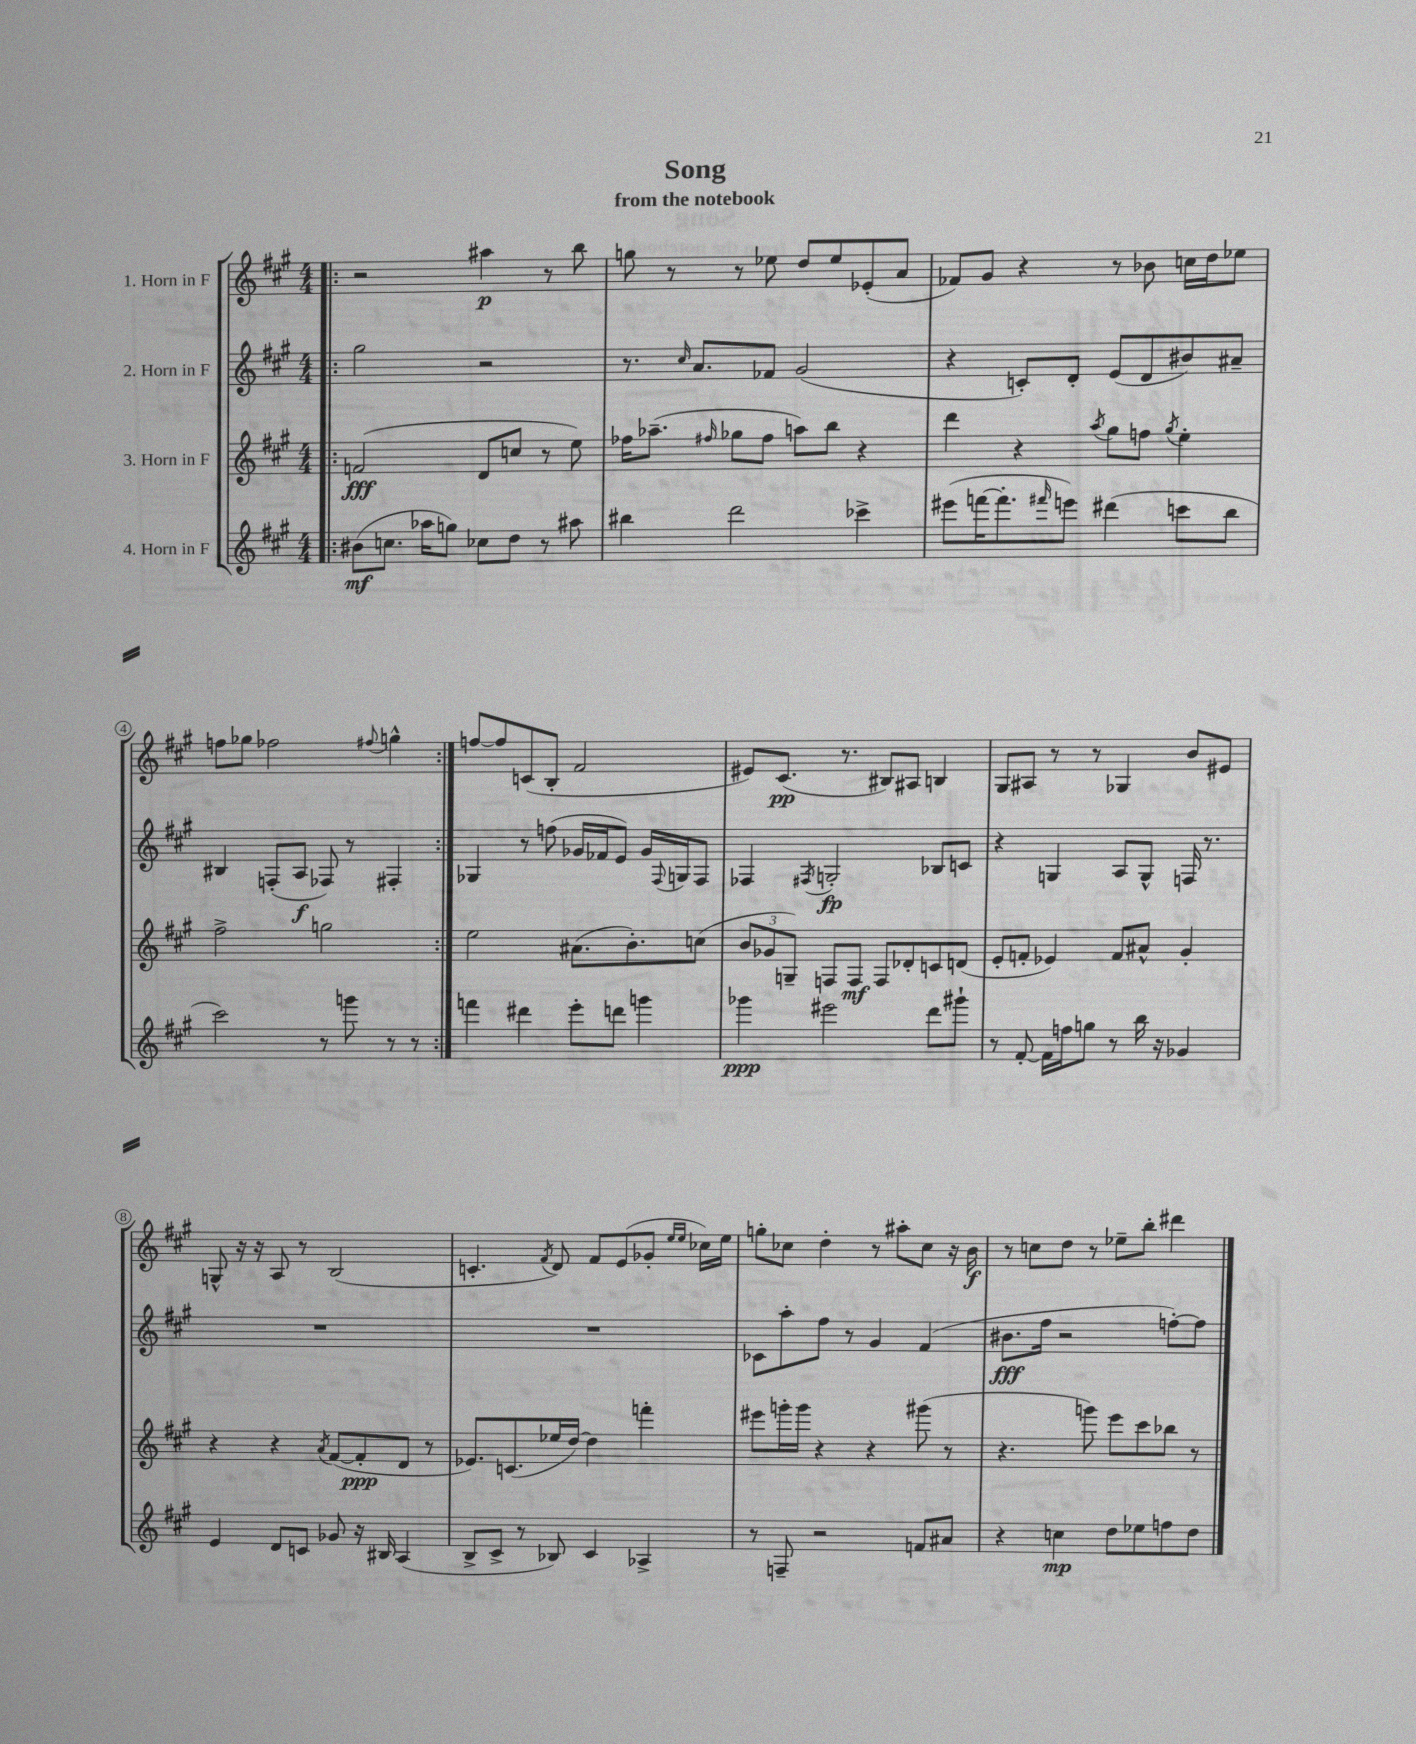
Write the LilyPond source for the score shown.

\header { title = "Song" subtitle = "from the notebook" }
<<
\new StaffGroup <<
\new Staff = "s0" \with { instrumentName = "1. Horn in F" } {
    \clef treble \key a \major \numericTimeSignature \time 4/4
    \repeat volta 2 { \bar ".|:" r2 ais''4\p r8 b''8 |
    g''8 r8 r8 ees''8 d''8 ees''8 ees'8-.( a'8 |
    fes'8) gis'8 r4 r8 bes'8 c''16 d''16 ees''8 |
    f''8 ges''8 fes''2 \appoggiatura { fis''8 } g''4-^ | }
    f''8~ f''8 c'8( b8-. fis'2 |
    eis'8) cis'8.\pp( r8. bis8) ais8 b4 |
    gis8 ais8 r8 r8 ges4 b'8 eis'8 |
    g8-^ r16 r16 a8 r8 b2( |
    c'4.-. \acciaccatura { fis'8 } d'8) fis'8 e'8( ges'8-. \grace { e''16 e''16 } ces''16) e''16 |
    g''8-. ces''8 d''4-. r8 ais''8-. ces''8 r16 b'16\f |
    r8 c''8 d''8 r8 ees''8-- b''8-. dis'''4 \bar "|." |
}
\new Staff = "s1" \with { instrumentName = "2. Horn in F" } {
    \clef treble \key a \major \numericTimeSignature \time 4/4
    \repeat volta 2 { \bar ".|:" gis''2 r2 |
    r8. \grace { cis''16 } a'8. fes'8 gis'2( |
    r4 c'8-.) d'8-. e'8( d'8 bis'8) ais'8-- |
    bis4 f8-.( a8\f fes8) r8 fis4-. | }
    ges4 r8 f''8( ges'16 fes'16 e'8) ges'16 \appoggiatura { fis8 } g16 fis8 |
    fes4 \acciaccatura { fis8 } g2-.\fp bes8 c'8 |
    r4 g4 a8 g8-^ f16 r8. |
    R1 |
    R1 |
    ces'8 a''8-. fis''8 r8 gis'4 fis'4( |
    bis'8.\fff fis''16 r2 f''8~-.) f''8 \bar "|." |
}
\new Staff = "s2" \with { instrumentName = "3. Horn in F" } {
    \clef treble \key a \major \numericTimeSignature \time 4/4
    \repeat volta 2 { \bar ".|:" f'2\fff( d'8 c''8 r8 e''8) |
    fes''16 aes''8.--( \grace { fis''16 } ges''8 fis''8 a''8) b''8 r4 |
    d'''4 r4 \acciaccatura { a''8 } gis''8 f''8 \acciaccatura { gis''8 } e''4-. |
    fis''2-> g''2 | }
    e''2 ais'8.( b'8.-.) c''8( |
    \tuplet 3/2 { b'8 ges'8 g8--) } f8 f8\mf f8 des'8-. c'8 d'8( |
    e'8-. f'8-. ees'4) f'8 ais'8-^ gis'4-. |
    r4 r4 \acciaccatura { a'8 } fis'8~( fis'8-.\ppp d'8 r8 |
    ees'8.) c'8.( ees''16 d''16~) d''4 f'''4-. |
    eis'''8 g'''16-. g'''16 r4 r4 gis'''8( r8 |
    r4. g'''8) e'''8 cis'''8 bes''8 r8 \bar "|." |
}
\new Staff = "s3" \with { instrumentName = "4. Horn in F" } {
    \clef treble \key a \major \numericTimeSignature \time 4/4
    \repeat volta 2 { \bar ".|:" bis'8\mf( c''8. aes''16 g''8) ces''8 d''8 r8 ais''8 |
    bis''4 d'''2 ces'''4-> |
    eis'''8( f'''16~ f'''8.-. \grace { fis'''16 } e'''8) dis'''4( c'''8 b''8 |
    cis'''2) r8 g'''8 r8 r8 | }
    f'''4 dis'''4 e'''8-. d'''8 g'''4 |
    ges'''4\ppp eis'''2 d'''8 gis'''8-! |
    r8 fis'8~-. fis'16 f''16 g''8 r8 b''16 r16 ges'4 |
    e'4 d'8 c'8 ges'8 r16 bis16 a4( |
    b8-> cis'8-> r8 bes8) cis'4 aes4-> |
    r8 f8-- r2 f'8 ais'8 |
    r4 c''4\mp d''8 ees''8 f''8 d''8 \bar "|." |
}
>>
>>
\layout { \context { \Score \override BarNumber.stencil = #(make-stencil-circler 0.1 0.3 ly:text-interface::print) } }
